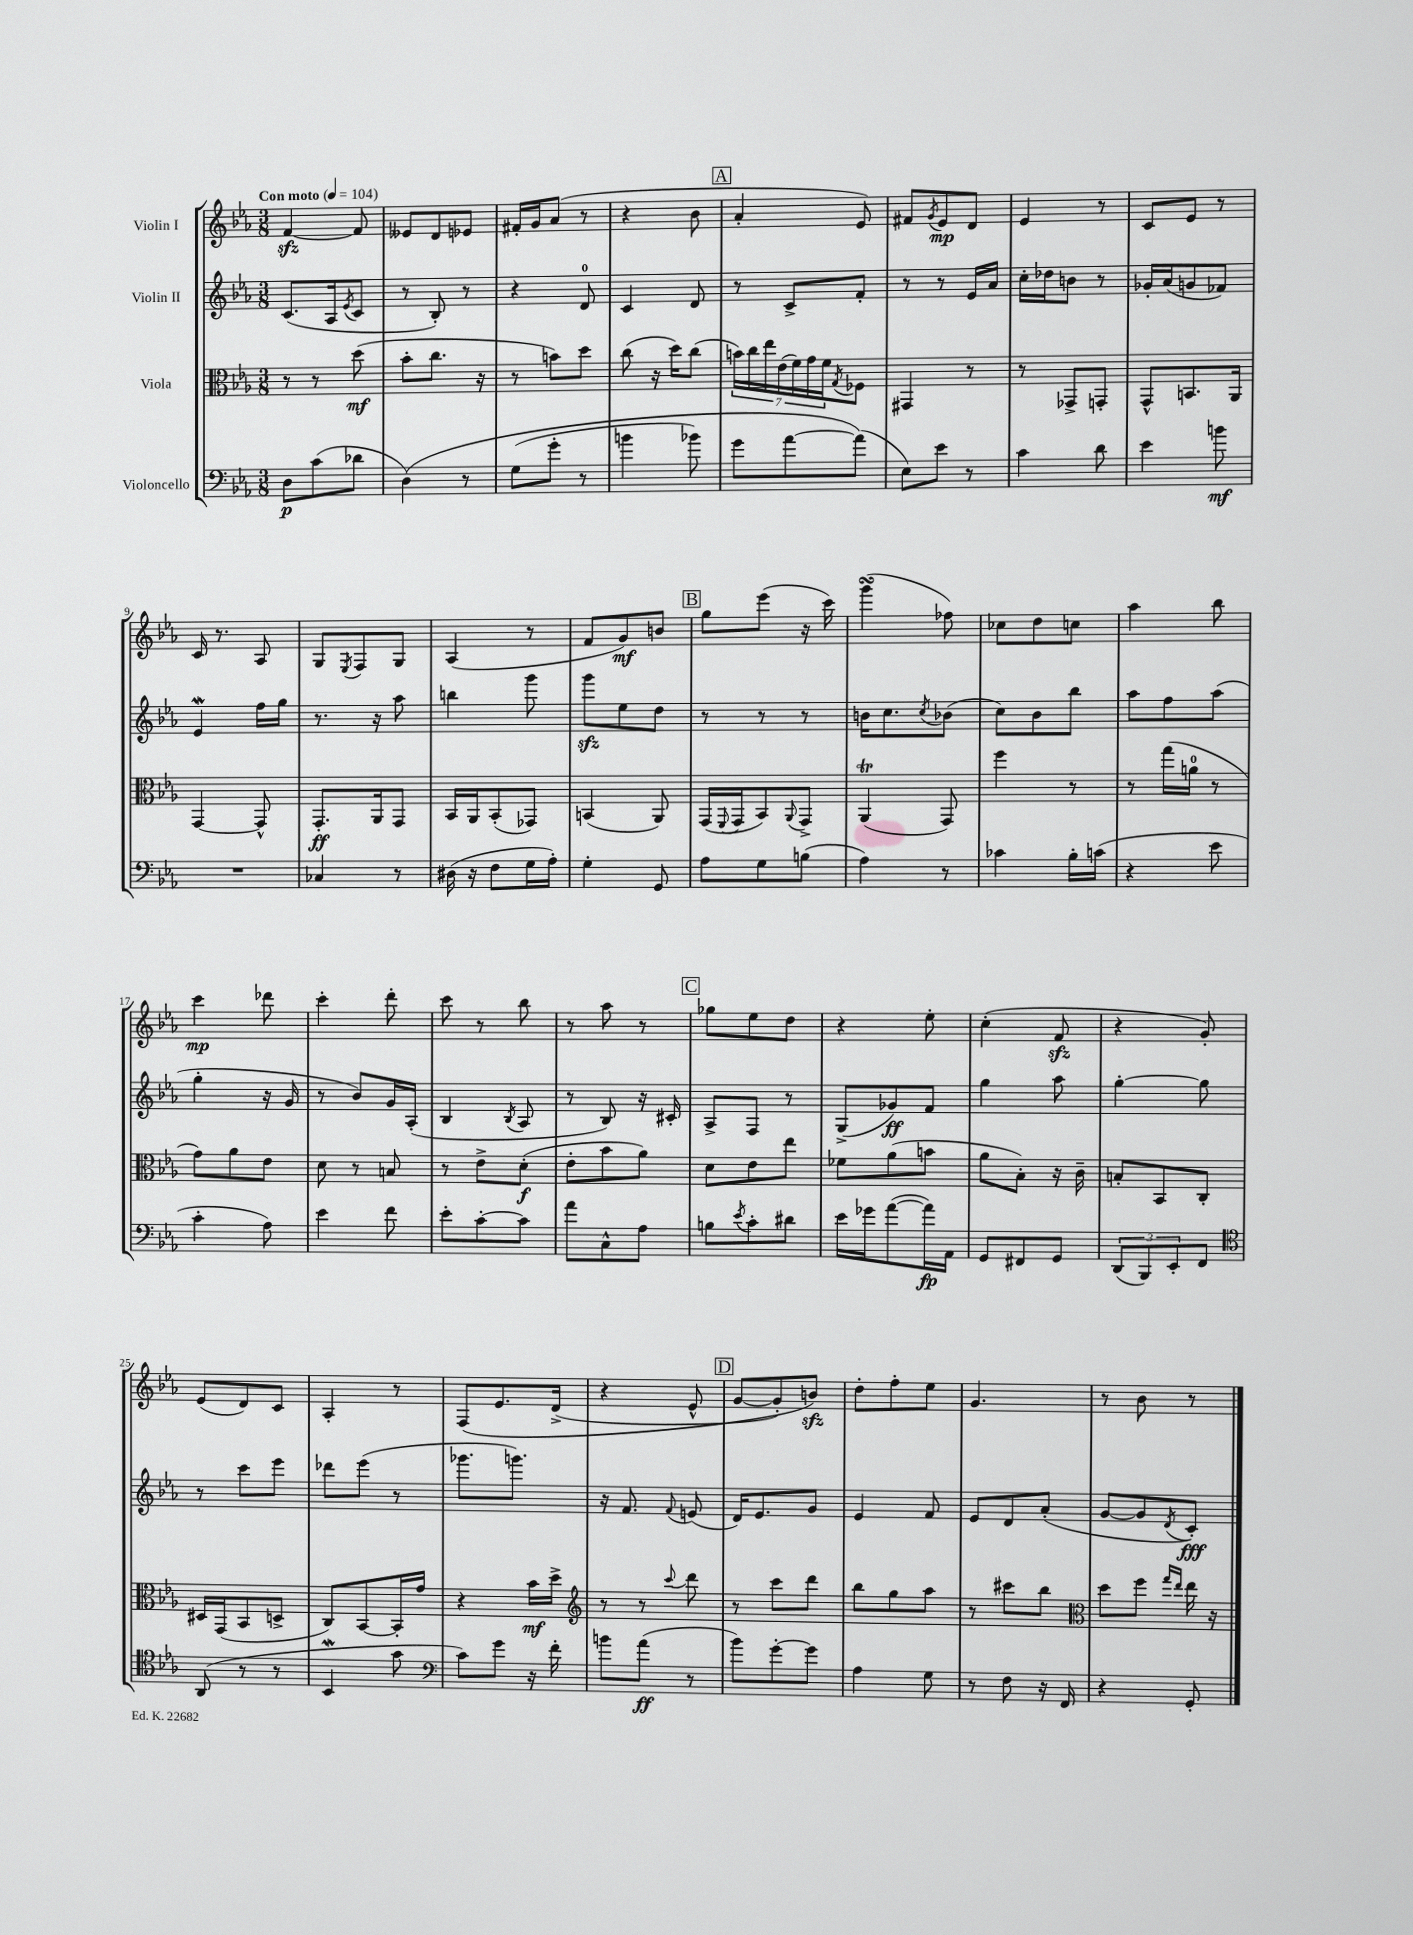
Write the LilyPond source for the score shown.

<<
\new StaffGroup <<
\new Staff = "s0" \with { instrumentName = "Violin I" } {
    \clef treble \key ees \major \numericTimeSignature \time 3/8 \tempo "Con moto" 4 = 104
    f'4~\sfz f'8 |
    eeses'8 d'8 ees'8 |
    fis'16-. g'16 aes'8( r8 |
    r4 bes'8 |
    \mark \markup { \box "A" } aes'4-. ees'8) |
    fis'8 \acciaccatura { g'8 } ees'8\mp d'8 |
    ees'4 r8 |
    c'8 ees'8 r8 |
    c'16 r8. aes8 |
    g8 \acciaccatura { ees8 } f8 g8 |
    aes4( r8 |
    f'8 g'8\mf) b'8 |
    \mark \markup { \box "B" } g''8 ees'''8( r16 c'''16) |
    g'''4\turn( fes''8) |
    ces''8 d''8 c''8 |
    aes''4 bes''8 |
    c'''4\mp des'''8 |
    c'''4-. d'''8-. |
    c'''8 r8 bes''8 |
    r8 aes''8 r8 |
    \mark \markup { \box "C" } ges''8 ees''8 d''8 |
    r4 ees''8-. |
    c''4-.( f'8\sfz |
    r4 g'8-.) |
    ees'8( d'8) c'8 |
    aes4-. r8 |
    f8\( ees'8. d'16->( |
    r4 ees'8-^ |
    \mark \markup { \box "D" } g'8~ g'8-.) b'8\sfz\) |
    d''8-. f''8-. ees''8 |
    g'4. |
    r8 bes'8 r8 \bar "|." |
}
\new Staff = "s1" \with { instrumentName = "Violin II" } {
    \clef treble \key ees \major \numericTimeSignature \time 3/8
    c'8.( aes16 \acciaccatura { ees'8 } c'8 |
    r8 bes8-.) r8 |
    r4 d'8-0 |
    c'4 d'8 |
    \mark \markup { \box "A" } r8 c'8-> f'8-. |
    r8 r8 ees'16 aes'16 |
    c''16-. des''16 b'8 r8 |
    ges'16-. aes'16( g'8 fes'8) |
    ees'4\mordent f''16 g''16 |
    r8. r16 aes''8 |
    b''4 g'''8 |
    g'''8\sfz ees''8 d''8 |
    \mark \markup { \box "B" } r8 r8 r8 |
    b'16 c''8. \acciaccatura { c''8 } bes'8( |
    c''8) bes'8 bes''8 |
    aes''8 f''8 aes''8( |
    g''4-. r16 g'16 |
    r8 bes'8) g'16 aes16-.( |
    bes4 \acciaccatura { bes8 } aes8 |
    r8 bes8) r16 cis'16-. |
    \mark \markup { \box "C" } aes8-> f8 r8 |
    g8->( ges'8\ff) f'8 |
    g''4 aes''8 |
    g''4~-. g''8 |
    r8 c'''8 ees'''8 |
    des'''8 ees'''8( r8 |
    ges'''8. g'''8.) |
    r16 f'8. \appoggiatura { f'8 } e'8( |
    \mark \markup { \box "D" } d'16) ees'8. g'8 |
    ees'4 f'8 |
    ees'8 d'8 aes'8-.( |
    g'8~ g'8 \acciaccatura { d'8 } c'8-.\fff) \bar "|." |
}
\new Staff = "s2" \with { instrumentName = "Viola" } {
    \clef alto \key ees \major \numericTimeSignature \time 3/8
    r8 r8 d''8\mf( |
    bes'8-. c''8. r16 |
    r8 b'8) d''8 |
    c''8( r16 d''16) c''8( |
    \mark \markup { \box "A" } \tuplet 7/4 { b'16) c''16 ees''16 ees'16( f'16) g'16 f'16 } \acciaccatura { g8 } fes8 |
    gis,4 r8 |
    r8 ges,8-> g,8-. |
    g,8-^ b,8. aes,16 |
    g,4~ g,8-^ |
    g,8.-.\ff aes,16 g,8 |
    bes,16 aes,16 bes,8-.( ges,8) |
    b,4( aes,8) |
    \mark \markup { \box "B" } g,16( \appoggiatura { f,8 } g,16 bes,8) \appoggiatura { aes,8 } g,8-> |
    aes,4\trill( g,8) |
    f''4 r8 |
    r8 g''16( a'16-0 r8 |
    g'8) aes'8 ees'8 |
    d'8 r8 b8 |
    r8 ees'8-> d'8-.\f( |
    ees'8-. bes'8 aes'8) |
    \mark \markup { \box "C" } d'8 ees'8 ees''8 |
    fes'8 aes'8( b'8 |
    aes'8 bes8-.) r16 c'16-- |
    b8-. bes,8 c8-. |
    dis16 g,16( bes,8 d8-> |
    c8) bes,8~ bes,16-. g'16 |
    r4 bes'16\mf d''16-> |
    \clef treble r8 r8 \appoggiatura { c'''8 } d'''8 |
    \mark \markup { \box "D" } r8 c'''8 d'''8 |
    bes''8 g''8 aes''8 |
    r8 cis'''8 bes''8 |
    \clef alto d''8 f''8 \grace { g''16 ees''16 } ees''16 r16 \bar "|." |
}
\new Staff = "s3" \with { instrumentName = "Violoncello" } {
    \clef bass \key ees \major \numericTimeSignature \time 3/8
    d8\p c'8( des'8 |
    d4)\( r8 |
    g8( g'8-. r8 |
    b'4 bes'8) |
    \mark \markup { \box "A" } g'8 aes'8~ aes'8(\) |
    ees8) ees'8 r8 |
    c'4 d'8 |
    ees'4 b'8\mf |
    R4. |
    ces4 r8 |
    dis16( r16 f8 g16 aes16-.) |
    g4-. g,8 |
    \mark \markup { \box "B" } aes8 g8 b8( |
    aes4) r8 |
    ces'4 bes16-. c'16( |
    r4 ees'8 |
    c'4-. aes8) |
    ees'4 f'8 |
    ees'8-. c'8~-. c'8 |
    aes'8 c8-^ aes8 |
    \mark \markup { \box "C" } b8 \acciaccatura { ees'8 } c'8-. dis'8 |
    ees'16 ges'16 aes'8~( aes'16\fp) aes,16 |
    g,8 fis,8 g,8 |
    \tuplet 3/2 { d,8( bes,,8) ees,8-. } f,8 |
    \clef tenor aes,8( r8 r8 |
    bes,4\mordent g'8 |
    \clef bass c'8) g'8 r16 f'16-. |
    b'8 aes'8\ff( r8 |
    \mark \markup { \box "D" } bes'8) g'8~-. g'8 |
    aes4 g8 |
    r8 f8 r16 f,16 |
    r4 g,8-. \bar "|." |
}
>>
>>
